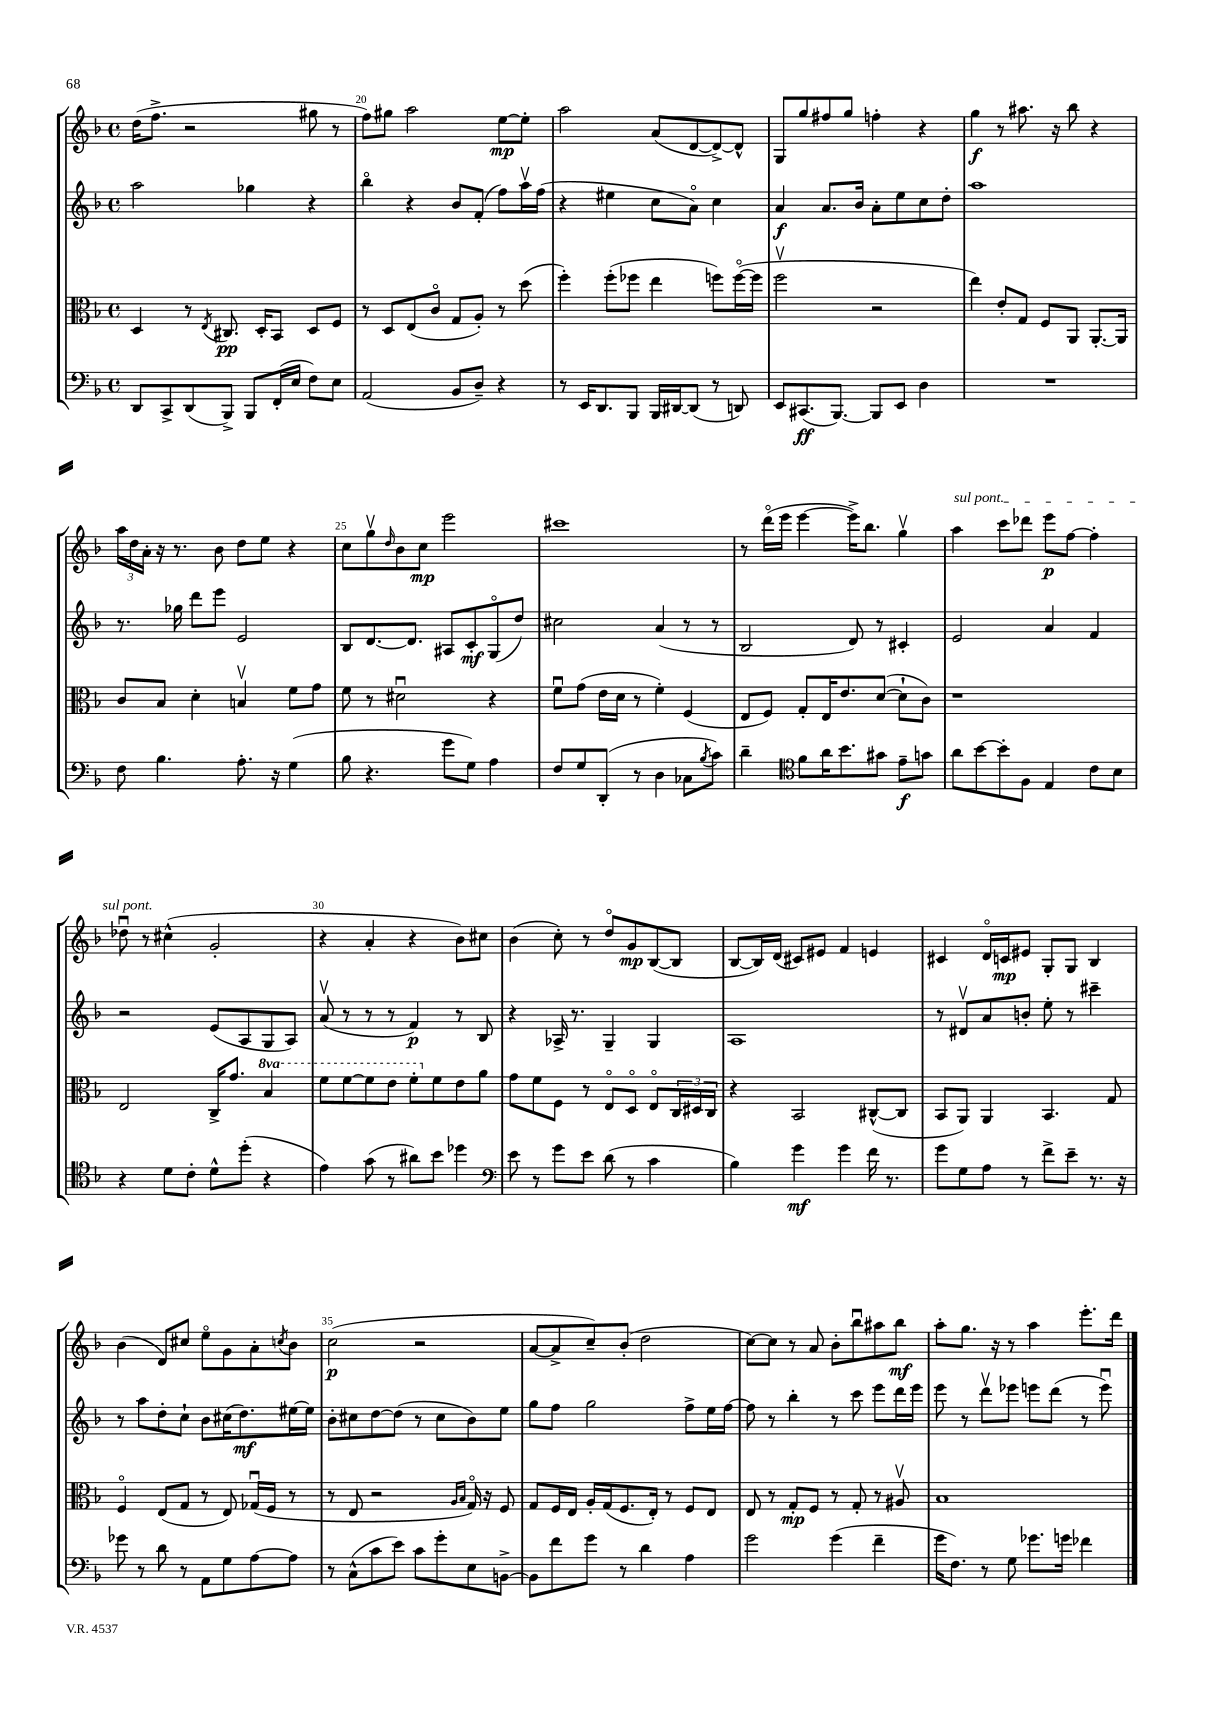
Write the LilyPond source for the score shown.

<<
\new StaffGroup <<
\new Staff = "s0" {
    \clef treble \key f \major \defaultTimeSignature \time 4/4
    d''16( f''8.-> r2 gis''8 r8 |
    f''8) gis''8 a''2 e''8~\mp e''8-. |
    a''2 a'8( d'8~ d'8~->) d'8-^ |
    g8 g''8 fis''8 g''8 f''4-. r4 |
    g''4\f r8 ais''8. r16 bes''8 r4 |
    \tuplet 3/2 { a''16 d''16 a'16-. } r16 r8. bes'8 d''8 e''8 r4 |
    c''8 g''8\upbow \grace { d''16 } bes'8 c''8\mp e'''2 |
    cis'''1 |
    r8 d'''16\flageolet( e'''16 e'''4~ e'''16->) bes''8. g''4\upbow |
    \once \override TextSpanner.bound-details.left.text = \markup { \italic "sul pont." } a''4\startTextSpan c'''8 des'''8 e'''8\p f''8~ f''4-. |
    des''8\downbow\stopTextSpan r8 cis''4-^( g'2-. |
    r4 a'4-. r4 bes'8) cis''8 |
    bes'4( c''8-.) r8 d''8\flageolet g'8\mp bes8~( bes8 |
    bes8~ bes16) d'16( cis'8) eis'8 f'4 e'4 |
    cis'4 d'16\flageolet c'16\mp eis'8 g8-. g8 bes4 |
    bes'4( d'8) cis''8 e''8\flageolet g'8 a'8-. \acciaccatura { c''8 } bes'8 |
    c''2\p( r2 |
    a'8~ a'8-> c''8--) bes'8-.( d''2 |
    c''8~) c''8 r8 a'8 bes'8-. bes''8\downbow ais''8 bes''8\mf |
    a''8-. g''8. r16 r8 a''4 e'''8.-. d'''16 \bar "|." |
}
\new Staff = "s1" {
    \clef treble \key f \major \defaultTimeSignature \time 4/4
    a''2 ges''4 r4 |
    bes''4\flageolet r4 bes'8 f'8-.( f''8) a''16\upbow f''16( |
    r4 eis''4 c''8 a'8\flageolet) c''4 |
    a'4\f a'8. bes'16 a'8-. e''8 c''8 d''8-. |
    a''1 |
    r8. ges''16 d'''8 e'''8 e'2 |
    bes8 d'8.~ d'8. ais8 c'8-.\mf g8\flageolet( d''8) |
    cis''2 a'4( r8 r8 |
    bes2 d'8) r8 cis'4-. |
    e'2 a'4 f'4 |
    r2 e'8( a8 g8 a8) |
    a'8\upbow( r8 r8 r8 f'4\p) r8 bes8 |
    r4 aes16-> r8. g4-- g4 |
    a1 |
    r8 dis'8\upbow a'8 b'8-. e''8-. r8 cis'''4-- |
    r8 a''8 d''8-. c''8-! bes'8 cis''16( d''8.\mf) eis''16~ eis''16 |
    bes'8-. cis''8 d''8~ d''8( r8 cis''8 bes'8) e''8 |
    g''8 f''8 g''2 f''8-> e''16 f''16~ |
    f''8 r8 bes''4-. r8 c'''8 e'''8 d'''16 e'''16 |
    e'''8 r8 d'''8\upbow ees'''8 e'''8 d'''8( r8 e'''8\downbow) \bar "|." |
}
\new Staff = "s2" {
    \clef alto \key f \major \defaultTimeSignature \time 4/4 \set Staff.ottavationMarkups = #ottavation-simple-ordinals
    d4 r8 \acciaccatura { e8 } cis8.\pp d16-. bes,8 d8 f8 |
    r8 d8 e8( c'8\flageolet g8 a8-.) r8 d''8( |
    f''4-.) f''8-.( fes''8 e''4 f''8) f''16~\flageolet( f''16 |
    f''2\upbow r2 |
    e''4) e'8-. g8 f8 a,8 a,8.~-. a,16 |
    c'8 bes8 d'4-. b4\upbow f'8 g'8 |
    f'8 r8 dis'2\downbow r4 |
    f'8\downbow g'8( e'16 d'16 r8 f'4-.) f4( |
    e8 f8) g8-. e16 e'8. d'8~( d'8-! c'8) |
    r1 |
    e2 c16-> g'8. \ottava #1 bes'4 |
    f''8 f''8~ f''8 e''8 f''8-. \ottava #0 f'8 e'8 a'8 |
    g'8 f'8 f8 r8 e8\flageolet d8\flageolet e8\flageolet \tuplet 3/2 { c16 dis16 c16 } |
    r4 bes,2 cis8~-^( cis8 |
    bes,8 a,8) a,4 bes,4. g8 |
    f4\flageolet e8( g8 r8 e8) ges16\downbow( f16 r8 |
    r8 e8 r2 \grace { a16 bes16 } g16\flageolet) r16 f8 |
    g8 f16 e16 a16-. g16( f8. e16-.) r8 f8 e8 |
    e8 r8 g8-.\mp f8 r8 g8-. r8 ais8\upbow |
    bes1 \bar "|." |
}
\new Staff = "s3" {
    \clef bass \key f \major \defaultTimeSignature \time 4/4
    d,8 c,8-> d,8( bes,,8->) bes,,8 f,16-.( e16 f8) e8 |
    a,2( bes,8 d8--) r4 |
    r8 e,16 d,8. bes,,8 bes,,16 dis,16~ dis,8( r8 d,8) |
    e,8 cis,8.\ff( bes,,8.~) bes,,8 e,8 d4 |
    R1 |
    f8 bes4. a8.-. r16 g4( |
    bes8 r4. g'8 g8) a4 |
    f8 g8 d,8-.( r8 d4 ces8 \acciaccatura { bes8 } c'8) |
    d'4-- \clef tenor f'8 a'16 bes'8. gis'8 e'8--\f g'8 |
    a'8 bes'8~ bes'8-. f8 e4 c'8 bes8 |
    r4 d'8 c'8-. d'8-^ d''8-.( r4 |
    e'4) g'8( r8 ais'8) bes'8 des''4 |
    \clef bass e'8 r8 g'8 e'8 d'8( r8 c'4 |
    bes4) g'4\mf g'4 f'16 r8. |
    g'8 g8 a8 r8 f'8-> e'8-- r8. r16 |
    ges'8 r8 d'8 r8 a,8 g8 a8~ a8 |
    r8 c8-^( c'8 e'8) c'8 g'8-. e8 b,8~-> |
    b,8 f'8 g'8 r8 d'4 a4 |
    g'2 g'4( f'4-- |
    g'16 f8.) r8 g8 ges'8. g'16 fes'4 \bar "|." |
}
>>
>>
\layout { \context { \Score currentBarNumber = #19 \override BarNumber.break-visibility = ##(#f #t #t) barNumberVisibility = #(every-nth-bar-number-visible 5) } }
